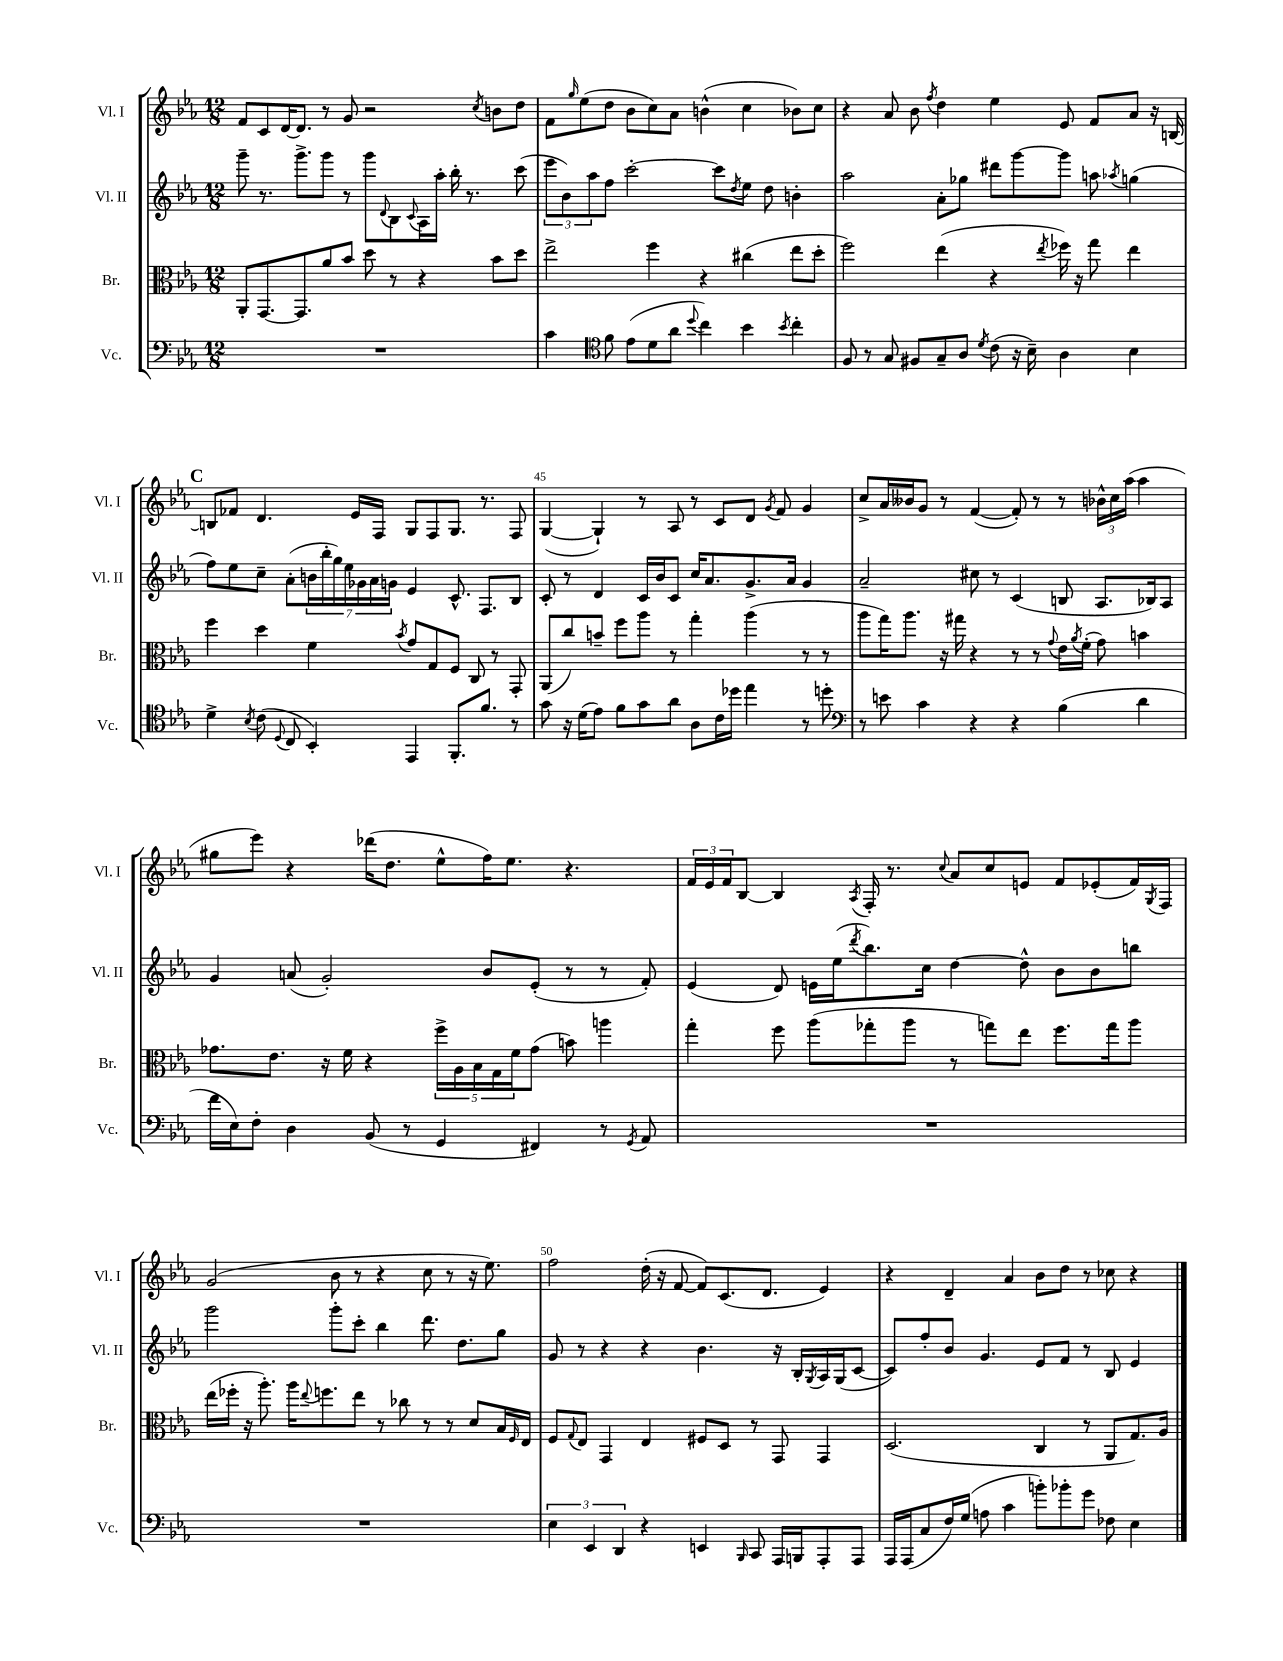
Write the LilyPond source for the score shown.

<<
\new StaffGroup <<
\new Staff = "s0" \with { instrumentName = "Vl. I" shortInstrumentName = "Vl. I" } {
    \clef treble \key ees \major \numericTimeSignature \time 12/8
    f'8 c'8 d'16~ d'8. r8 g'8 r2 \acciaccatura { c''8 } b'8 d''8 |
    f'8 \grace { g''16 } ees''8( d''8 bes'8 c''8) aes'8 b'4-^( c''4 bes'8) c''8 |
    r4 aes'8 bes'8 \acciaccatura { f''8 } d''4 ees''4 ees'8 f'8 aes'8 r16 b16~ |
    \mark \markup { \bold "C" } b8 fes'8 d'4. ees'16 f16 g8 f8 g8. r8. f8 |
    g4~( g4-!) r8 aes8 r8 c'8 d'8 \acciaccatura { g'8 } f'8 g'4 |
    c''8-> aes'16 beses'16 g'8 r8 f'4~( f'8-.) r8 r8 \tuplet 3/2 { bes'16-^ c''16 aes''16( } aes''4 |
    gis''8 ees'''8) r4 des'''16( d''8. ees''8-^ f''16) ees''8. r4. |
    \tuplet 3/2 { f'16 ees'16 f'16 } bes8~ bes4 \acciaccatura { aes8 } f16-. r8. \appoggiatura { c''8 } aes'8 c''8 e'8 f'8 ees'8-.( f'16) \acciaccatura { g8 } f16 |
    g'2( bes'8 r8 r4 c''8 r8 r16 ees''8.) |
    f''2 d''16-.( r16 f'8~ f'8) c'8.( d'8. ees'4) |
    r4 d'4-- aes'4 bes'8 d''8 r8 ces''8 r4 \bar "|." |
}
\new Staff = "s1" \with { instrumentName = "Vl. II" shortInstrumentName = "Vl. II" } {
    \clef treble \key ees \major \numericTimeSignature \time 12/8
    g'''8-- r8. g'''8.-> g'''8 r8 g'''8 \appoggiatura { d'8 } bes8 \appoggiatura { c'8 } aes16 aes''16-. bes''16-. r8. c'''8( |
    \tuplet 3/2 { ees'''8 bes'8) aes''8 } f''8 c'''2~-. c'''8 \acciaccatura { d''8 } ees''8 d''8 b'4-. |
    aes''2 aes'8-. ges''8 dis'''8 g'''8~ g'''8 a''8 \acciaccatura { aes''8 } g''4( |
    \mark \markup { \bold "C" } f''8) ees''8 c''8-- aes'8-.( \tuplet 7/4 { b'16 bes''16-. g''16) ees''16 ges'16 aes'16 g'16 } ees'4 c'8.-^ f8. bes8 |
    c'8-. r8 d'4 c'16 bes'16 c'8 c''16 aes'8. g'8.-> aes'16 g'4 |
    aes'2-- cis''8 r8 c'4( b8 aes8. bes16) aes8 |
    g'4 a'8( g'2-.) bes'8 ees'8-.( r8 r8 f'8-.) |
    ees'4( d'8) e'16 ees''16( \acciaccatura { d'''8 } bes''8.) c''16 d''4~ d''8-^ bes'8 bes'8 b''8 |
    g'''2 g'''8-. c'''8-. bes''4 d'''8. d''8. g''8 |
    g'8 r8 r4 r4 bes'4. r16 bes16-. \acciaccatura { g8 } aes16 g16( c'8~ |
    c'8) f''8-. bes'8 g'4. ees'8 f'8 r8 bes8 ees'4 \bar "|." |
}
\new Staff = "s2" \with { instrumentName = "Br." shortInstrumentName = "Br." } {
    \clef alto \key ees \major \numericTimeSignature \time 12/8
    aes,8-. g,8.~ g,8. aes'8 bes'8 d''8 r8 r4 bes'8 d''8 |
    ees''2-> f''4 r4 cis''4( ees''8 d''8-. |
    f''2) ees''4( r4 \acciaccatura { ees''8 } fes''16) r16 g''8 ees''4 |
    \mark \markup { \bold "C" } f''4 d''4 f'4 \acciaccatura { bes'8 } g'8 g8 f8 c8 r8 g,8-. |
    aes,8( c''8) b'8-- f''8 aes''8 r8 g''4-. aes''4( r8 r8 |
    aes''8 g''16) aes''8. r16 gis''16 r4 r8 r8 \appoggiatura { g'8 } ees'16 \acciaccatura { aes'8 } f'16-.( g'8) b'4 |
    ges'8. ees'8. r16 f'16 r4 \tuplet 5/4 { f''16-> aes16 bes16 g16 f'16 } ges'8( b'8) a''4 |
    g''4-. f''8 aes''8( ges''8-. aes''8 r8 g''8) ees''8 f''8. g''16 aes''8 |
    ees''16( fes''16-. r16 aes''8.-.) aes''16 \appoggiatura { ees''8 } f''8. ees''8 r8 ces''8 r8 r8 d'8 bes16 \grace { f16 } ees16 |
    f8 \appoggiatura { g8 } ees8 g,4 ees4 fis8 d8 r8 g,8 g,4 |
    d2.( c4 r8 aes,8 g8.) aes16 \bar "|." |
}
\new Staff = "s3" \with { instrumentName = "Vc." shortInstrumentName = "Vc." } {
    \clef bass \key ees \major \numericTimeSignature \time 12/8
    R1. |
    c'4 \clef tenor f'8 ees'8( d'8 aes'8 \appoggiatura { d''8 } c''4) bes'4 \acciaccatura { bes'8 } c''4-. |
    f8 r8 g8 fis8 g8-- aes8 \acciaccatura { d'8 } c'8( r16 bes16--) aes4 bes4 |
    \mark \markup { \bold "C" } d'4-> \acciaccatura { bes8 } c'8( \appoggiatura { d8 } c8 bes,4-.) ees,4 f,8.-. f'8. r8 |
    g'8 r16 d'16( ees'8) f'8 g'8 aes'8 aes8 c'16 des''16 ees''4 r8 d''8-. |
    \clef bass r8 e'8 c'4 r4 r4 bes4( d'4 |
    f'16 ees16) f8-. d4 bes,8( r8 g,4 fis,4) r8 \acciaccatura { g,8 } aes,8 |
    R1. |
    R1. |
    \tuplet 3/2 { ees4 ees,4 d,4 } r4 e,4 \grace { bes,,16 } c,8 aes,,16 b,,16 aes,,8-. aes,,8 |
    aes,,16 aes,,16( c8 f16) g16( a8 c'4 b'8-.) bes'8-. g'8 fes8 ees4 \bar "|." |
}
>>
>>
\layout { \context { \Score currentBarNumber = #41 \override BarNumber.break-visibility = ##(#f #t #t) barNumberVisibility = #(every-nth-bar-number-visible 5) } }
